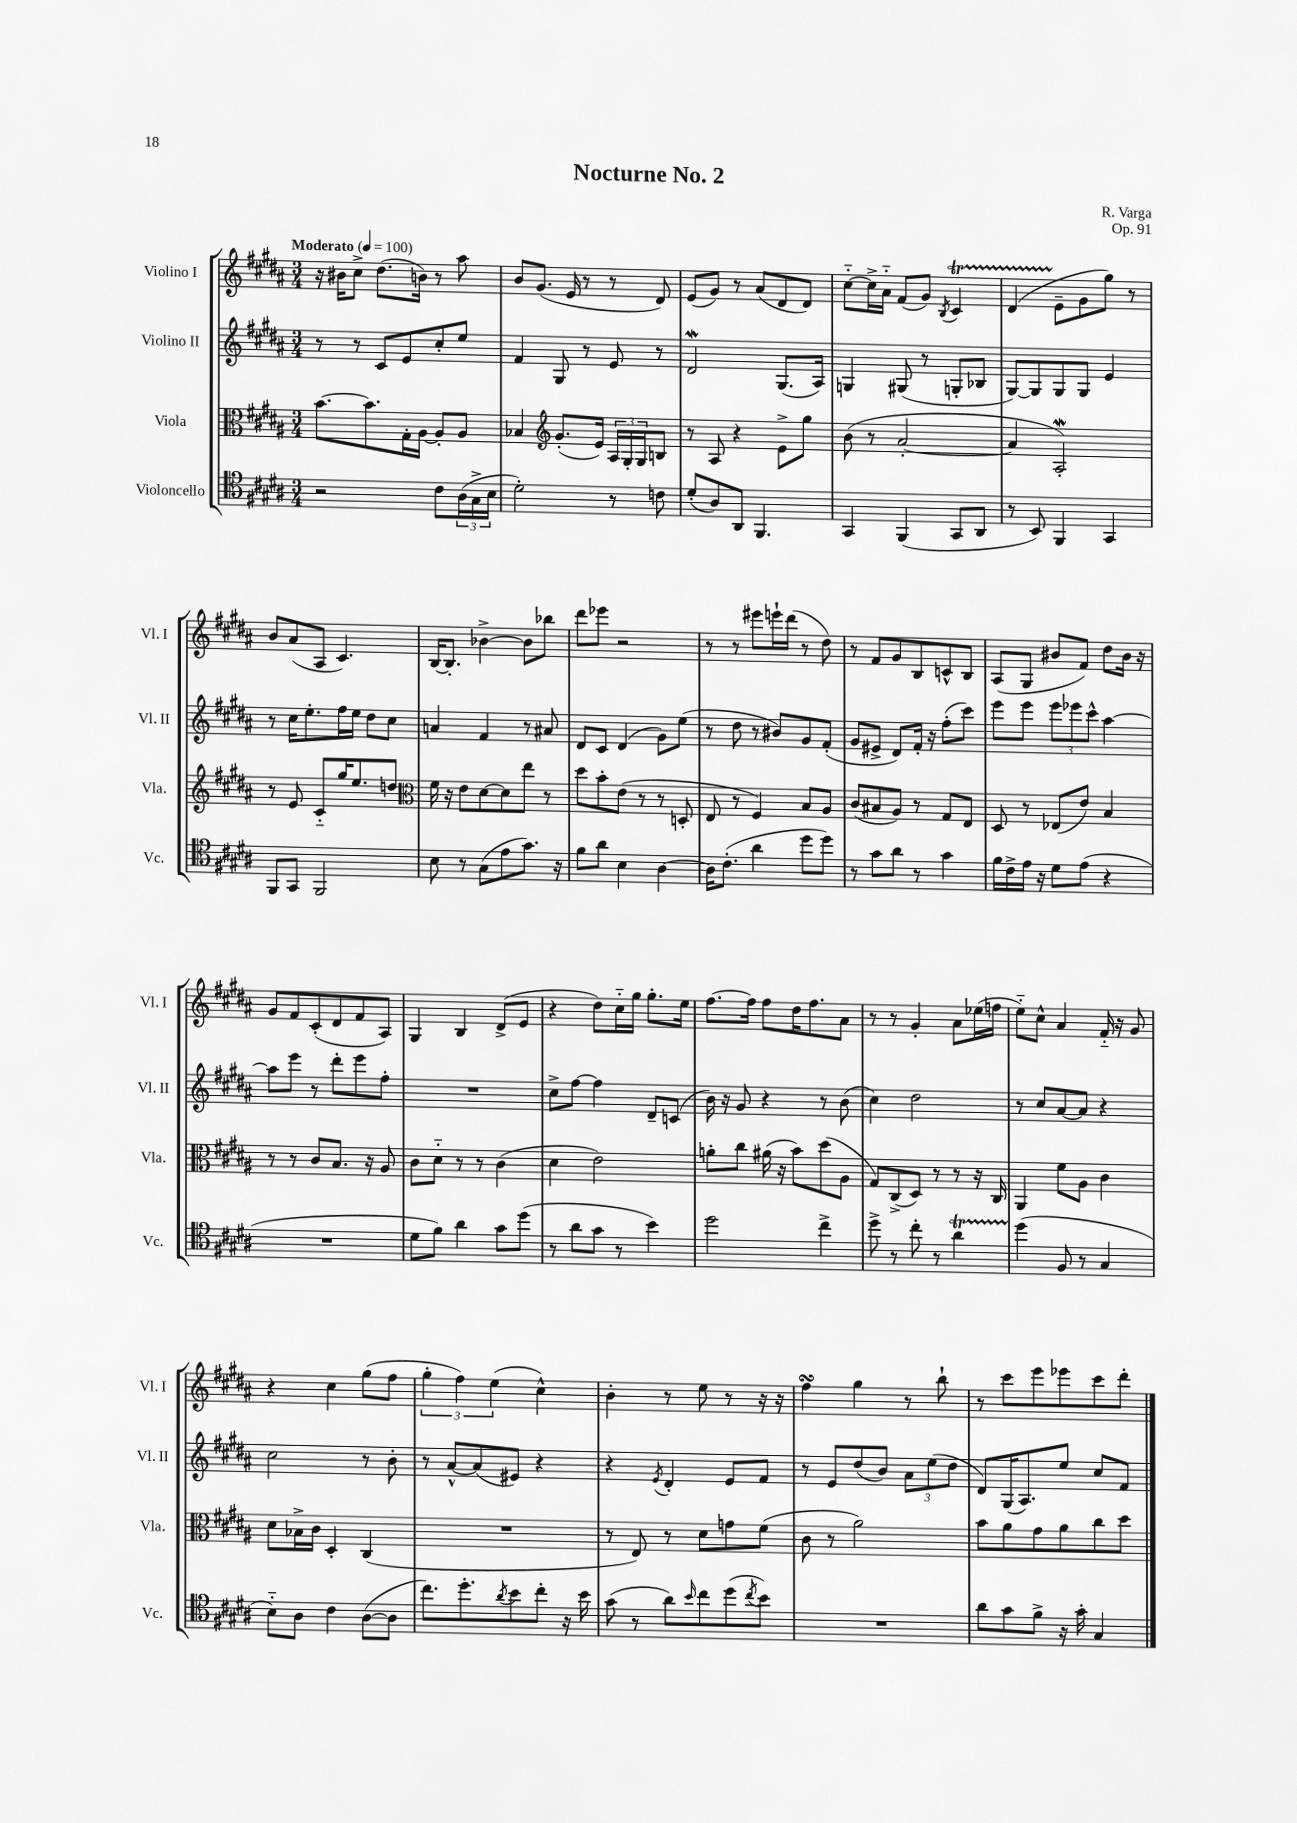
\header { title = "Nocturne No. 2" composer = "R. Varga" opus = "Op. 91" }
<<
\new StaffGroup <<
\new Staff = "s0" \with { instrumentName = "Violino I" shortInstrumentName = "Vl. I" } {
    \clef treble \key b \major \numericTimeSignature \time 3/4 \tempo "Moderato" 4 = 100
    r16 bis'16 cis''8-> dis''8.( b'16) r8 ais''8 |
    b'8 gis'8.( e'16 r8 r8 dis'8) |
    e'8( gis'8) r8 ais'8( dis'8 dis'8) |
    cis''8~-_ cis''16-> ais'16-_ fis'8( gis'8) \acciaccatura { b8 } cis'4\startTrillSpan |
    dis'4( e'8--\stopTrillSpan gis'8 gis''8) r8 |
    b'8 ais'8( ais8 cis'4.) |
    b16~ b8.-. bes'4~-> bes'8 bes''8 |
    dis'''8 ees'''8 r2 |
    r8 r8 eis'''8 e'''16-! dis'''16( r8 dis''8) |
    r8 fis'8 gis'8 b8 c'8-^ b8 |
    ais8( gis8 bis'8 fis'8) dis''8 bis'16 r16 |
    gis'8 fis'8 cis'8-.( dis'8 fis'8 ais8) |
    gis4 b4 dis'8->( e'8 |
    r4 dis''8) cis''16-_ gis''16 gis''8.-. e''16 |
    fis''8.~ fis''16 fis''8 dis''16 fis''8. ais'8 |
    r8 r8 gis'4-. ais'8 ees''16( f''16 |
    e''8-_) cis''8-^ ais'4 fis'16-_ r16 gis'8 |
    r4 cis''4 gis''8( fis''8 |
    \tuplet 3/2 { gis''4-. fis''4) e''4( } cis''4-^) |
    b'4-. r8 e''8 r8 r16 r16 |
    fis''4\turn gis''4 r8 b''8-! |
    r8 cis'''8 e'''8 ees'''8 cis'''8 dis'''8-. \bar "|." |
}
\new Staff = "s1" \with { instrumentName = "Violino II" shortInstrumentName = "Vl. II" } {
    \clef treble \key b \major \numericTimeSignature \time 3/4
    r8 r8 cis'8 e'8 cis''8-. e''8 |
    fis'4 gis8 r8 e'8 r8 |
    dis'2\mordent gis8.( ais16) |
    g4 gis8( r8 g8-. bes8 |
    gis8~) gis8 gis8 gis8 e'4 |
    r8 cis''16 e''8.-. fis''16 e''16 dis''8 cis''8 |
    a'4 fis'4 r8 ais'8 |
    dis'8 cis'8 dis'4( gis'8) e''8( |
    r8 dis''8 r8 bis'8) gis'8 fis'8-.( |
    gis'8 eis'8-> dis'8) fis'16-. r16 fis''8-.( cis'''8) |
    e'''8 e'''8 \tuplet 3/2 { e'''8 ees'''8 cis'''8-^ } ais''4~ |
    ais''8 e'''8 r8 dis'''8-. e'''8 fis''8-. |
    R2. |
    cis''8-> fis''8~ fis''4 dis'8-- c'8( |
    b'16) r16 gis'8 r4 r8 b'8( |
    cis''4) dis''2 |
    r8 cis''8 ais'8~ ais'8 r4 |
    cis''2 r8 b'8-. |
    r8 ais'8~-^ ais'8( eis'8) r4 |
    r4 \acciaccatura { e'8 } dis'4-. e'8 fis'8 |
    r8 e'8 dis''8( b'8) \tuplet 3/2 { ais'8 e''8( dis''8 } |
    dis'8) gis16( ais8.) e''8 cis''8 fis'8 \bar "|." |
}
\new Staff = "s2" \with { instrumentName = "Viola" shortInstrumentName = "Vla." } {
    \clef alto \key b \major \numericTimeSignature \time 3/4
    b'8.~ b'8. gis16-. ais16~ ais8-. ais8 |
    bes4 \clef treble gis'8.-.( e'16) \tuplet 3/2 { ais16 gis16-. gis16 } b8 |
    r8 ais8 r4 e'8-> gis''8 |
    b'8( r8 ais'2~-. |
    ais'4 ais2-.\mordent) |
    r8 e'8 cis'8-_ gis''16 e''8. d''8 |
    \clef alto fis'16 r16 e'8 dis'8~ dis'8 e''8 r8 |
    dis''8 b'8-. e'8( r8 r8 d8-. |
    e8 r8 fis4) b8 ais8 |
    cis'8( bis8 ais8) r8 gis8 e8 |
    dis8 r8 ees8( e'8) b4 |
    r8 r8 cis'8 b8. r16 ais8 |
    cis'8 dis'8-_ r8 r8 cis'4( |
    dis'4 e'2) |
    a'8-. cis''8 ais'16( r16 b'8) dis''8( ais8 |
    gis8) cis8->( dis8) r8 r8 r16 cis16 |
    ais,4 fis'8 ais8 cis'4 |
    dis'8 bes16-> cis'16 dis4-. cis4( |
    R2. |
    r8 e8) r8 dis'8 g'8 fis'8( |
    cis'8 r8 ais'2) |
    b'8 ais'8 gis'8 ais'8 cis''8 dis''8 \bar "|." |
}
\new Staff = "s3" \with { instrumentName = "Violoncello" shortInstrumentName = "Vc." } {
    \clef tenor \key b \major \numericTimeSignature \time 3/4
    r2 cis'8 \tuplet 3/2 { ais16( gis16-> b16 } |
    dis'2-.) r8 c'8 |
    dis'8-.( ais8) ais,8 fis,4. |
    gis,4 fis,4( gis,8 ais,8 |
    r8 b,8) fis,4 gis,4 |
    fis,8 gis,8 fis,2 |
    b8 r8 gis8( e'8 gis'8.) r16 |
    fis'8 ais'8 b4 ais4~ |
    ais16 cis'8.-.( ais'4 dis''8 dis''8) |
    r8 gis'8 ais'8 r8 gis'4 |
    fis'16 cis'16-> e'16 r16 dis'8 e'8( r4 |
    R2. |
    dis'8 fis'8) ais'4 gis'8 dis''8( |
    r8 ais'8 gis'8 r8 b'4) |
    dis''2 cis''4-> |
    dis''8-> r8 cis''8-. r8 ais'4\startTrillSpan |
    dis''4\stopTrillSpan( fis8 r8 gis4 |
    b8-_) ais8 cis'4 ais8~( ais8 |
    cis''8.) dis''8.-. \acciaccatura { ais'8 } b'8 cis''8-. r16 b'16 |
    gis'8( r8 ais'8) \grace { b'16 } cis''8 dis''8( \acciaccatura { cis''8 } b'8) |
    R2. |
    ais'8 gis'8 fis'8-> r16 gis'16-. gis4 \bar "|." |
}
>>
>>
\layout { \context { \Score \remove "Bar_number_engraver" } }
